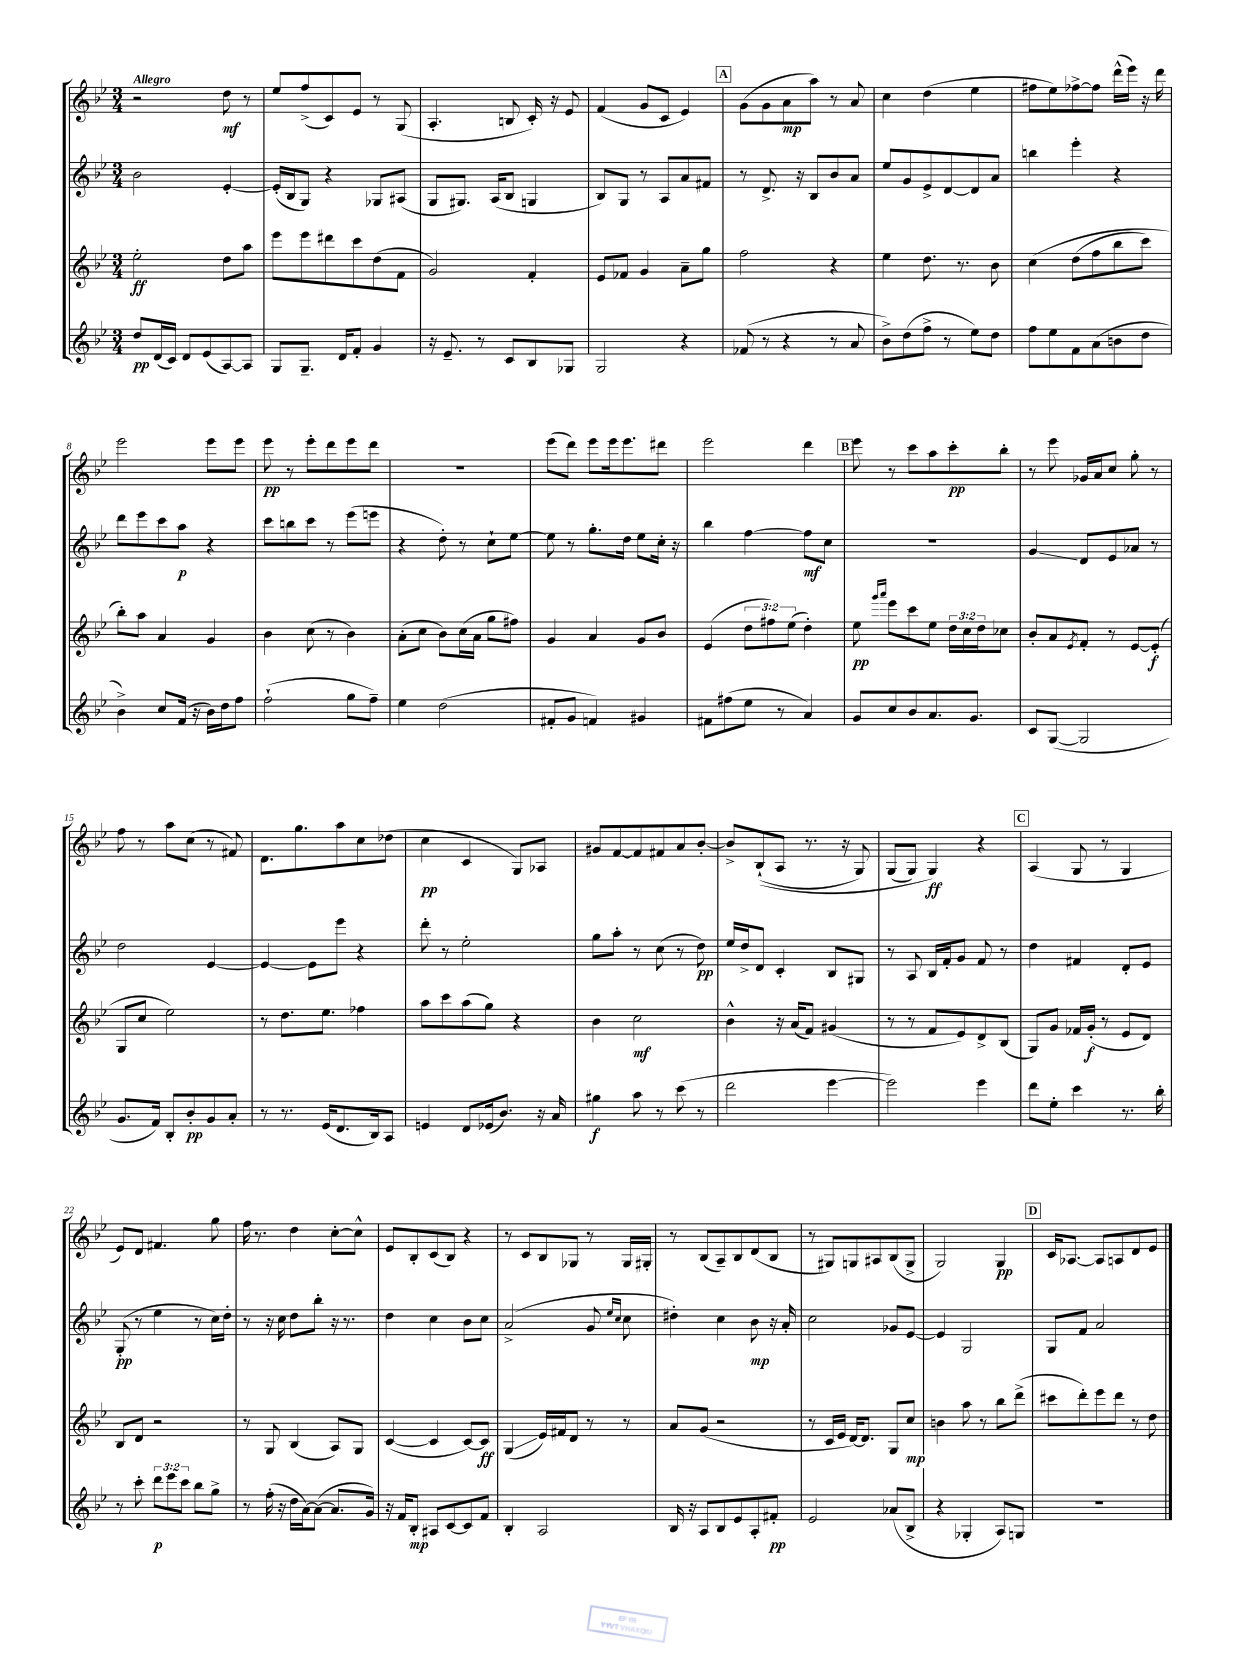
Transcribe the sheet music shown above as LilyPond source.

<<
\new StaffGroup <<
\new Staff = "s0" {
    \clef treble \key bes \major \numericTimeSignature \time 3/4 \tempo "Allegro"
    r2 d''8\mf r8 |
    ees''8 f''8->( c'8) ees'8 r8 g8( |
    a4.-. b8 c'16-.) r16 ees'8 |
    f'4( g'8 c'8 ees'4) |
    \mark \markup { \box "A" } g'8( g'8 a'8\mp a''8) r8 a'8 |
    c''4 d''4( ees''4 |
    fis''8 ees''8) fes''8~-> fes''8 d'''16-^( ees'''16) r16 d'''16 |
    ees'''2 ees'''8 ees'''8 |
    ees'''8\pp r8 ees'''8-. d'''8 ees'''8 d'''8 |
    R2. |
    ees'''8( d'''8) ees'''8 ees'''16 ees'''8. dis'''8 |
    ees'''2 d'''4 |
    \mark \markup { \box "B" } ees'''8 r8 c'''8 a''8 c'''8-.\pp bes''8-. |
    r8 ees'''8 ges'16 a'16 c''8 g''8-. r8 |
    f''8 r8 a''8 c''8( r8 fis'8) |
    d'8. g''8. a''8 c''8 des''8( |
    c''4\pp c'4 g8) aes8 |
    gis'8 f'8~ f'8 fis'8 a'8 bes'8~-. |
    bes'8-> bes8-!(\( a8 r8. r16 g8) |
    g8( g8) g4\ff\) r4 |
    \mark \markup { \box "C" } a4( g8 r8 g4 |
    ees'8) d'8 fis'4. g''8 |
    f''16 r8. d''4 c''8~-. c''8-^ |
    ees'8 bes8-. c'8( bes8) r4 |
    r8 c'8 bes8 ges8 r8 ges16 gis16-. |
    r8 bes8( a8--) bes8 d'8( bes8 |
    r8 gis8) g8 ais8 bes8( g8-> |
    g2) g4\pp |
    \mark \markup { \box "D" } c'16 aes8.~ aes8 a8 d'8 ees'8 \bar "|." |
}
\new Staff = "s1" {
    \clef treble \key bes \major \numericTimeSignature \time 3/4
    bes'2 ees'4~-. |
    ees'16-.( bes16 g8) r4 ges8 ais8( |
    g8 gis8.) a16( bes8 g4 |
    bes8) g8 r8 a8 a'8 fis'8 |
    \mark \markup { \box "A" } r8 d'8.-> r16 bes8 bes'8 a'8 |
    ees''8 g'8 ees'8-> d'8~ d'8 a'8 |
    b''4 ees'''4-. r4 |
    d'''8 ees'''8 c'''8 a''8\p r4 |
    c'''8 b''8 c'''8 r8 ees'''8( e'''8 |
    r4 d''8-.) r8 c''8-! ees''8~ |
    ees''8 r8 g''8.-. d''16 ees''8 c''16-. r16 |
    bes''4 f''4~ f''8\mf c''8 |
    \mark \markup { \box "B" } R2. |
    g'4\glissando d'8 ees'8 aes'8 r8 |
    d''2 ees'4~ |
    ees'4~ ees'8 ees'''8 r4 |
    d'''8-. r8 ees''2-. |
    g''8 a''8-. r8 c''8( r8 d''8\pp) |
    ees''16 d''16-> d'8 c'4-. bes8 gis8 |
    r8 a8 bes16 f'16-. g'8 f'8 r8 |
    \mark \markup { \box "C" } d''4 fis'4 d'8-. ees'8 |
    g8-.\pp( r8 ees''4 r8 c''16) d''16-. |
    r8 r16 c''16 d''8 bes''8-. r16 r8. |
    d''4 c''4 bes'8 c''8 |
    a'2->( g'8 \grace { ees''16 c''16 } c''8 |
    dis''4-.) c''4 bes'8\mp r16 a'16-. |
    c''2 ges'8 ees'8~ |
    ees'4 g2 |
    \mark \markup { \box "D" } g8 f'8 a'2 \bar "|." |
}
\new Staff = "s2" {
    \clef treble \key bes \major \numericTimeSignature \time 3/4 \override Staff.TupletNumber.text = #tuplet-number::calc-fraction-text
    ees''2-.\ff d''8 a''8 |
    ees'''8 ees'''8 dis'''8 c'''8 d''8( f'8 |
    g'2) f'4-. |
    ees'8 fes'8 g'4 a'8-- g''8 |
    \mark \markup { \box "A" } f''2 r4 |
    ees''4 d''8. r8. bes'8 |
    c''4\( d''8( f''8 bes''8 c'''8) |
    bes''8-.\) a''8 a'4 g'4 |
    bes'4 c''8( r8 bes'4) |
    a'8-.( c''8 bes'8) c''16( a'16 g''8 fis''8) |
    g'4 a'4 g'8 bes'8 |
    ees'4( \tuplet 3/2 { d''8 fis''8) ees''8( } d''4-.) |
    \mark \markup { \box "B" } ees''8\pp \grace { g'''16 a'''16 } ees'''8 c'''8 ees''8 \tuplet 3/2 { d''16 c''16 d''16 } ces''8 |
    bes'8-. a'8 \acciaccatura { ees'8 } f'8-. r8 ees'8~ ees'8-.\f( |
    g8 c''8 ees''2) |
    r8 d''8. ees''8. fes''4 |
    a''8 c'''8 a''8( g''8) r4 |
    bes'4 c''2\mf |
    bes'4-^ r16 a'16( f'8) gis'4( |
    r8 r8 f'8 ees'8) d'8-> bes8( |
    \mark \markup { \box "C" } g8) g'8 fes'16 g'16-.\f( r8 ees'8 d'8) |
    bes8 d'8 r2 |
    r8 g8 bes4( a8) g8 |
    c'4~( c'4 c'8~) c'8\ff |
    g4\glissando( ees'16) fis'16 d'8 r8 r8 |
    a'8 g'8( r2 |
    r8 c'16 ees'16 d'16~) d'8. g8 c''8\mp |
    b'4 a''8 r8 bes''8 d'''8->( |
    \mark \markup { \box "D" } cis'''8 d'''8-.) ees'''8 d'''8 r8 d''8 \bar "|." |
}
\new Staff = "s3" {
    \clef treble \key bes \major \numericTimeSignature \time 3/4 \override Staff.TupletNumber.text = #tuplet-number::calc-fraction-text
    d''8\pp d'16( c'16) d'8 ees'8( a8~) a8 |
    g8 g8.-- d'16 f'8-. g'4 |
    r16 ees'8.-- r8 c'8 bes8 ges8 |
    g2 r4 |
    \mark \markup { \box "A" } fes'8( r8 r4 r8 a'8 |
    bes'8->) d''8( f''8-> r8 ees''8) d''8 |
    f''8 ees''8 f'8 a'8( b'8 d''8 |
    bes'4->) c''8 f'16( r16 bes'16) d''16 f''8 |
    f''2-!( g''8 f''8--) |
    ees''4 d''2( |
    fis'8-. g'8 f'4) gis'4 |
    fis'8 fis''8( ees''8 r8 a'4) |
    \mark \markup { \box "B" } g'8 c''8 bes'8 a'8. g'8. |
    c'8 g8~( g2 |
    g'8. f'16) bes8-. bes'8-.\pp g'8 a'8-. |
    r8 r8. ees'16( d'8. bes16) a8 |
    e'4 d'8 ees'16( bes'8.) r16 a'16 |
    gis''4\f a''8 r8 c'''8( r8 |
    d'''2 ees'''4~ |
    ees'''2) ees'''4 |
    \mark \markup { \box "C" } d'''8 ees''8-. c'''4 r8. bes''16-. |
    r8 c'''8-. \tuplet 3/2 { d'''8\p ees'''8 c'''8 } bes''8 g''8-> |
    r8 f''16-.( r16 d''16 a'16~) a'8~( a'8. g'16) |
    r16 f'16 bes8-.\mp ais8 c'8~ c'8 f'8 |
    bes4-. a2 |
    bes16 r16 a8 bes8 ees'8 a8-. fis'8-.\pp |
    ees'2 aes'8( bes8-> |
    r4 ges4-. a8) g8 |
    \mark \markup { \box "D" } R2. \bar "|." |
}
>>
>>
